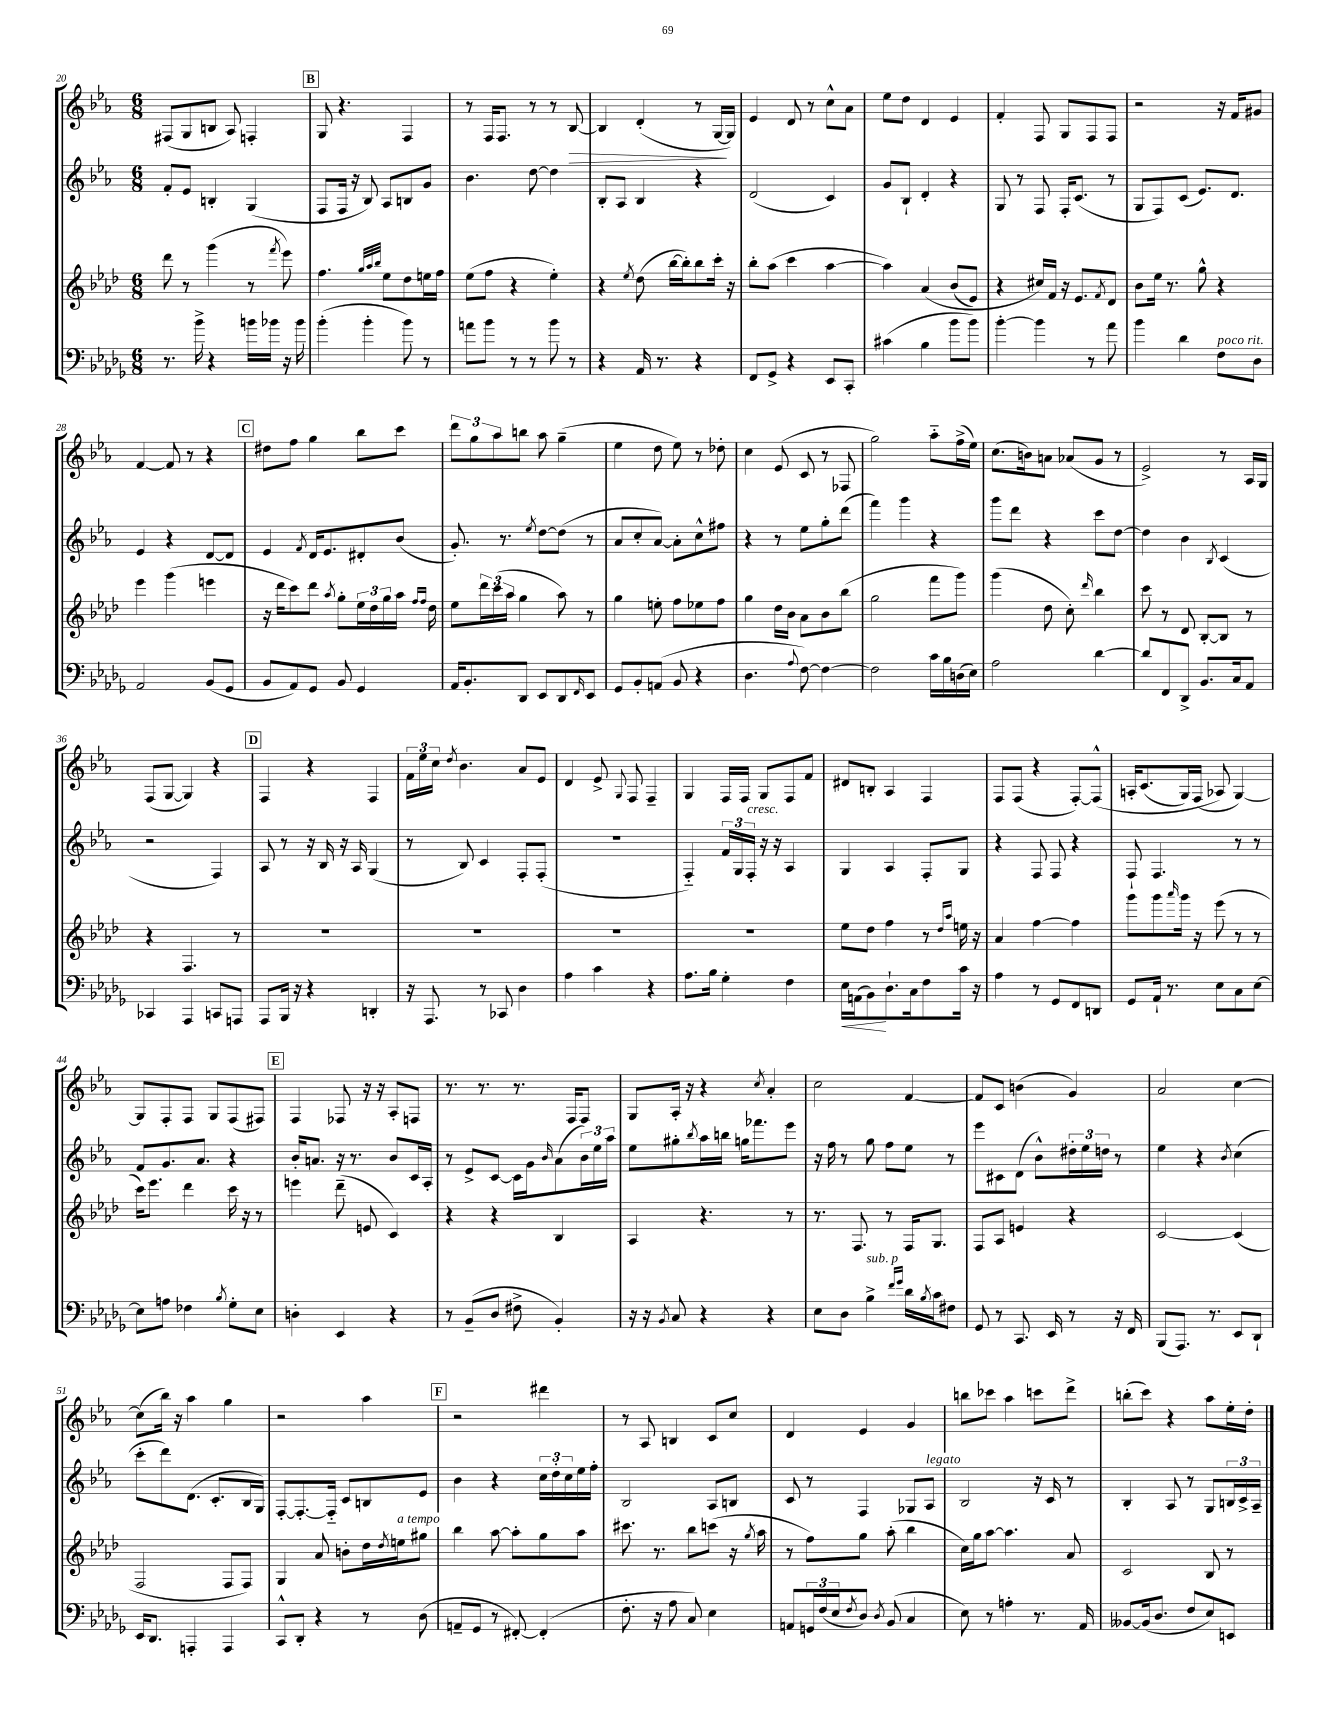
<<
\new StaffGroup <<
\new Staff = "s0" {
    \clef treble \key ees \major \numericTimeSignature \time 6/8
    fis8( g8 b8 aes8) f4-. |
    \mark \markup { \box "B" } g8 r4. f4 |
    r8 f16 f8. r8 r8 bes8~\> |
    bes4 d'4-.( r8 g16~\! g16) |
    ees'4 d'8 r8 c''8-^ aes'8 |
    ees''8 d''8 d'4 ees'4 |
    f'4-. f8 g8 f8 f8 |
    r2 r16 f'16 gis'8 |
    f'4~ f'8 r8 r4 |
    \mark \markup { \box "C" } dis''8 f''8 g''4 bes''8 c'''8 |
    \tuplet 3/2 { d'''8 g''8 aes''8 } b''8 aes''8 g''4--( |
    ees''4 d''8 ees''8) r8 des''8-. |
    c''4 ees'8( c'8 r8 fes8 |
    g''2) aes''8-_ f''16->( ees''16) |
    c''8.( b'16) a'8 aes'8( g'8 r8 |
    ees'2->) r8 aes16 g16 |
    f8( g8~ g4) r4 |
    \mark \markup { \box "D" } f4 r4 f4 |
    \tuplet 3/2 { f'16 ees''16 c''16 } \acciaccatura { d''8 } bes'4. aes'8 ees'8 |
    d'4 ees'8-> \appoggiatura { g8 } f8 f4-- |
    g4 f16 f16 g8 f8 f'8 |
    dis'8 b8-. aes4 f4 |
    f8 f8( r4 f8~-.) f8-^\( |
    a16-. c'8.( g16) f16( aes8\) g4~) |
    g8 f8-. f8 g8 f8( fis8) |
    \mark \markup { \box "E" } f4 fes8 r16 r16 aes8-. f8 |
    r8. r8. r8. f16 f8 |
    g8 aes16-. r16 r4 \acciaccatura { c''8 } aes'4-. |
    c''2 f'4~ |
    f'8 c'8 b'4( g'4) |
    aes'2 c''4~ |
    c''8( bes''16) r16 aes''4 g''4 |
    r2 aes''4 |
    \mark \markup { \box "F" } r2 dis'''4 |
    r8 aes8 b4 c'8 c''8 |
    d'4 ees'4 g'4 |
    b''8 ces'''8 aes''4 c'''8 d'''8-> |
    b''8-.( c'''8) r4 aes''8 ees''16-. d''16-. \bar "|." |
}
\new Staff = "s1" {
    \clef treble \key ees \major \numericTimeSignature \time 6/8
    f'8-. ees'8 b4-. g4( |
    \mark \markup { \box "B" } f8 f16 r16 bes8) aes8 b8 g'8 |
    bes'4. d''8~ d''4 |
    bes8-. aes8 bes4 r4 |
    d'2( c'4) |
    g'8 bes8-! d'4-. r4 |
    g8 r8 f8 f16-. c'8.( r8 |
    g8 f8) c'8( ees'8.) d'8. |
    ees'4 r4 d'8~ d'8 |
    \mark \markup { \box "C" } ees'4 \acciaccatura { f'8 } d'16 ees'8. dis'8-. bes'8( |
    g'8.-.) r8. \acciaccatura { ees''8 } d''8~ d''8( r8 |
    aes'8 c''8-. aes'8~) aes'8-. c''8-^ fis''8 |
    r4 r8 ees''8 g''8-. d'''8( |
    f'''4) g'''4 r4 |
    g'''8 d'''8 r4 c'''8 d''8~ |
    d''4 bes'4 \acciaccatura { bes8 } c'4( |
    r2 f4) |
    \mark \markup { \box "D" } aes8 r8 r16 bes16 r16 aes16 g4( |
    r8 bes8) c'4 f8-. f8-.( |
    R2. |
    f4-_) \tuplet 3/2 { f'16 g16 f16-.^\markup { \italic "cresc." } } r16 r16 aes4 |
    g4 aes4 f8-. g8 |
    r4 f8 f8 r4 |
    f8-! f4. r8 r8 |
    f'8 g'8. aes'8. r4 |
    \mark \markup { \box "E" } bes'16-. a'8. r16 r8. bes'8 c'16 aes16-. |
    r8 ees'8-> c'8~ c'16 g'16 \grace { bes'16 } aes'8( \tuplet 3/2 { bes'16) ees''16 aes''16 } |
    ees''8 gis''8-. \acciaccatura { bes''8 } aes''16 b''16 g''16 fes'''8. ees'''8 |
    r16 f''16 r8 g''8 f''8 ees''8 r8 |
    ees'''8 cis'8 d'8( bes'8-^) \tuplet 3/2 { dis''16-. ees''16 d''16 } r8 |
    ees''4 r4 \acciaccatura { bes'8 } c''4( |
    c'''8-. d'''8) d'8.( c'8.-. bes16 g16) |
    f8~-. f8.~-. f16-_ c'8 b8 ees'8 |
    \mark \markup { \box "F" } bes'4 r4 \tuplet 3/2 { c''16 d''16-. c''16 } ees''16 f''16-. |
    bes2 aes8 b8 |
    c'8 r8 f4 ges8 aes8^\markup { \italic "legato" } |
    bes2 r16 c'16 r8 |
    bes4-. aes8 r8 g8 \tuplet 3/2 { b16 c'16-> aes16-- } \bar "|." |
}
\new Staff = "s2" {
    \clef treble \key aes \major \numericTimeSignature \time 6/8
    des'''8 r8 g'''4( r8 \acciaccatura { f'''8 } ees'''8) |
    \mark \markup { \box "B" } f''4. \grace { g''32 aes''32 bes''32 } ees''8 des''8 e''16 f''16 |
    ees''8( f''8 r4 ees''4-.) |
    r4 \acciaccatura { ees''8 } des''8( bes''16~ bes''16-.) bes''8 c'''16-. r16 |
    bes''8-. aes''8( c'''4 aes''4~ |
    aes''4) aes'4\( bes'8( ees'8) |
    r4 cis''16\) f'16 r16 ees'8. \acciaccatura { f'8 } des'8 |
    bes'8 ees''16 r8. g''8-^ r4 |
    ees'''4 g'''4( e'''4 |
    \mark \markup { \box "C" } r16 des'''16 c'''8) des'''8 \acciaccatura { aes''8 } g''8-. \tuplet 3/2 { ees''16 des''16 g''16 } aes''16 \grace { f''16 f''16 } des''16 |
    ees''8 \tuplet 3/2 { des'''16 c'''16( aes''16 } g''4 aes''8) r8 |
    g''4 e''8-. f''8 ees''8 f''8 |
    g''4 des''16 bes'16 aes'8 bes'8 bes''8( |
    g''2 f'''8 g'''8) |
    g'''4( des''8 c''8-.) \grace { des'''16 } bes''4 |
    c'''8 r8 des'8 bes8~-. bes8 r8 |
    r4 f4. r8 |
    \mark \markup { \box "D" } R2. |
    R2. |
    R2. |
    R2. |
    ees''8 des''8 f''4 r8 \grace { des''16 aes''16 } e''16 r16 |
    aes'4 f''4~ f''4 |
    g'''8 g'''8 \grace { aes'''16 } g'''16 r16 ees'''8( r8 r8 |
    c'''16) ees'''8. des'''4 c'''16 r16 r8 |
    \mark \markup { \box "E" } e'''4 des'''8--( e'8 c'4) |
    r4 r4 bes4 |
    aes4 r4. r8 |
    r8. f8. r8 f16 g8. |
    f8 aes8 e'4 r4 |
    c'2~ c'4( |
    f2 f8 f8) |
    g4 aes'8 b'8-. des''16 \acciaccatura { des''8 } e''16^\markup { \italic "a tempo" } gis''8 |
    \mark \markup { \box "F" } bes''4 aes''8~ aes''8-. g''8 aes''8 |
    cis'''8. r8. bes''8 c'''8( r16 \acciaccatura { g''8 } aes''16 |
    r8 f''8) g''8 aes''8-.( bes''4 |
    c''16) g''16 aes''8~ aes''4. aes'8 |
    c'2 bes8 r8 \bar "|." |
}
\new Staff = "s3" {
    \clef bass \key des \major \numericTimeSignature \time 6/8
    r8. bes'16-> r4 b'16 bes'16 r16 bes'16 |
    \mark \markup { \box "B" } bes'4-.( bes'4-. bes'8) r8 |
    a'8 bes'8 r8 r8 bes'8 r8 |
    r4 aes,16 r8. r4 |
    f,8 ges,8-> r4 ees,8 c,8-. |
    cis'4( bes4 bes'8 bes'8) |
    bes'4~-. bes'4 r8 aes'8 |
    bes'4 des'4 f8^\markup { \italic "poco rit." } des8 |
    aes,2 bes,8( ges,8 |
    \mark \markup { \box "C" } bes,8 aes,8) ges,8 bes,8 ges,4 |
    aes,16 bes,8.-. des,8 ees,8 des,8 \grace { f,16 } ees,8 |
    ges,8 bes,8-. a,8( bes,8 r4 |
    des4. \appoggiatura { aes8 } f8~) f4~ |
    f2 c'16 bes16 d16( ees16) |
    aes2 des'4~ |
    des'8 f,8 des,8-> bes,8. c16 aes,8 |
    ces,4 aes,,4 c,8 a,,8 |
    \mark \markup { \box "D" } aes,,8 bes,,16 r16 r4 d,4-. |
    r16 aes,,8. r8 ces,8 des4 |
    aes4 c'4 r4 |
    aes8. bes16 ges4-. f4 |
    ees16\< a,16( bes,8\!) des8.-! c16 f8 c'16 r16 |
    aes4 r8 ges,8 f,8 d,8 |
    ges,8 aes,16-! r8. ees8 c8 ees8~ |
    ees8 a8 fes4 \acciaccatura { bes8 } ges8-. ees8 |
    \mark \markup { \box "E" } d4-. ees,4 r4 |
    r8 bes,8--( des8 fis8-> bes,4-.) |
    r16 r16 \acciaccatura { bes,8 } c8 r4 r4 |
    ees8 des8 bes4->^\markup { \italic "sub. p" } \grace { f'16 ges'16 } des'16 \acciaccatura { bes8 } c'16 fis8 |
    ges,8 r8 c,8. ees,16 r8 r16 f,16 |
    bes,,8( aes,,8.) r8. ees,8 des,8-! |
    ees,16 des,8. a,,4-. a,,4 |
    c,8-^ des,8-. r4 r8 des8( |
    \mark \markup { \box "F" } a,8-- ges,8 r8 fis,8~-.) fis,4-.( |
    f8.-. r16 aes8 c8) ees4 |
    a,8 \tuplet 3/2 { g,16 f16( ees16 } \acciaccatura { f8 } des8) \acciaccatura { des8 } bes,8( c4 |
    ees8) r8 a4-. r8. aes,16 |
    beses,8~ beses,16( des8. f8 ees8) e,8 \bar "|." |
}
>>
>>
\layout { \context { \Score currentBarNumber = #20 } }
